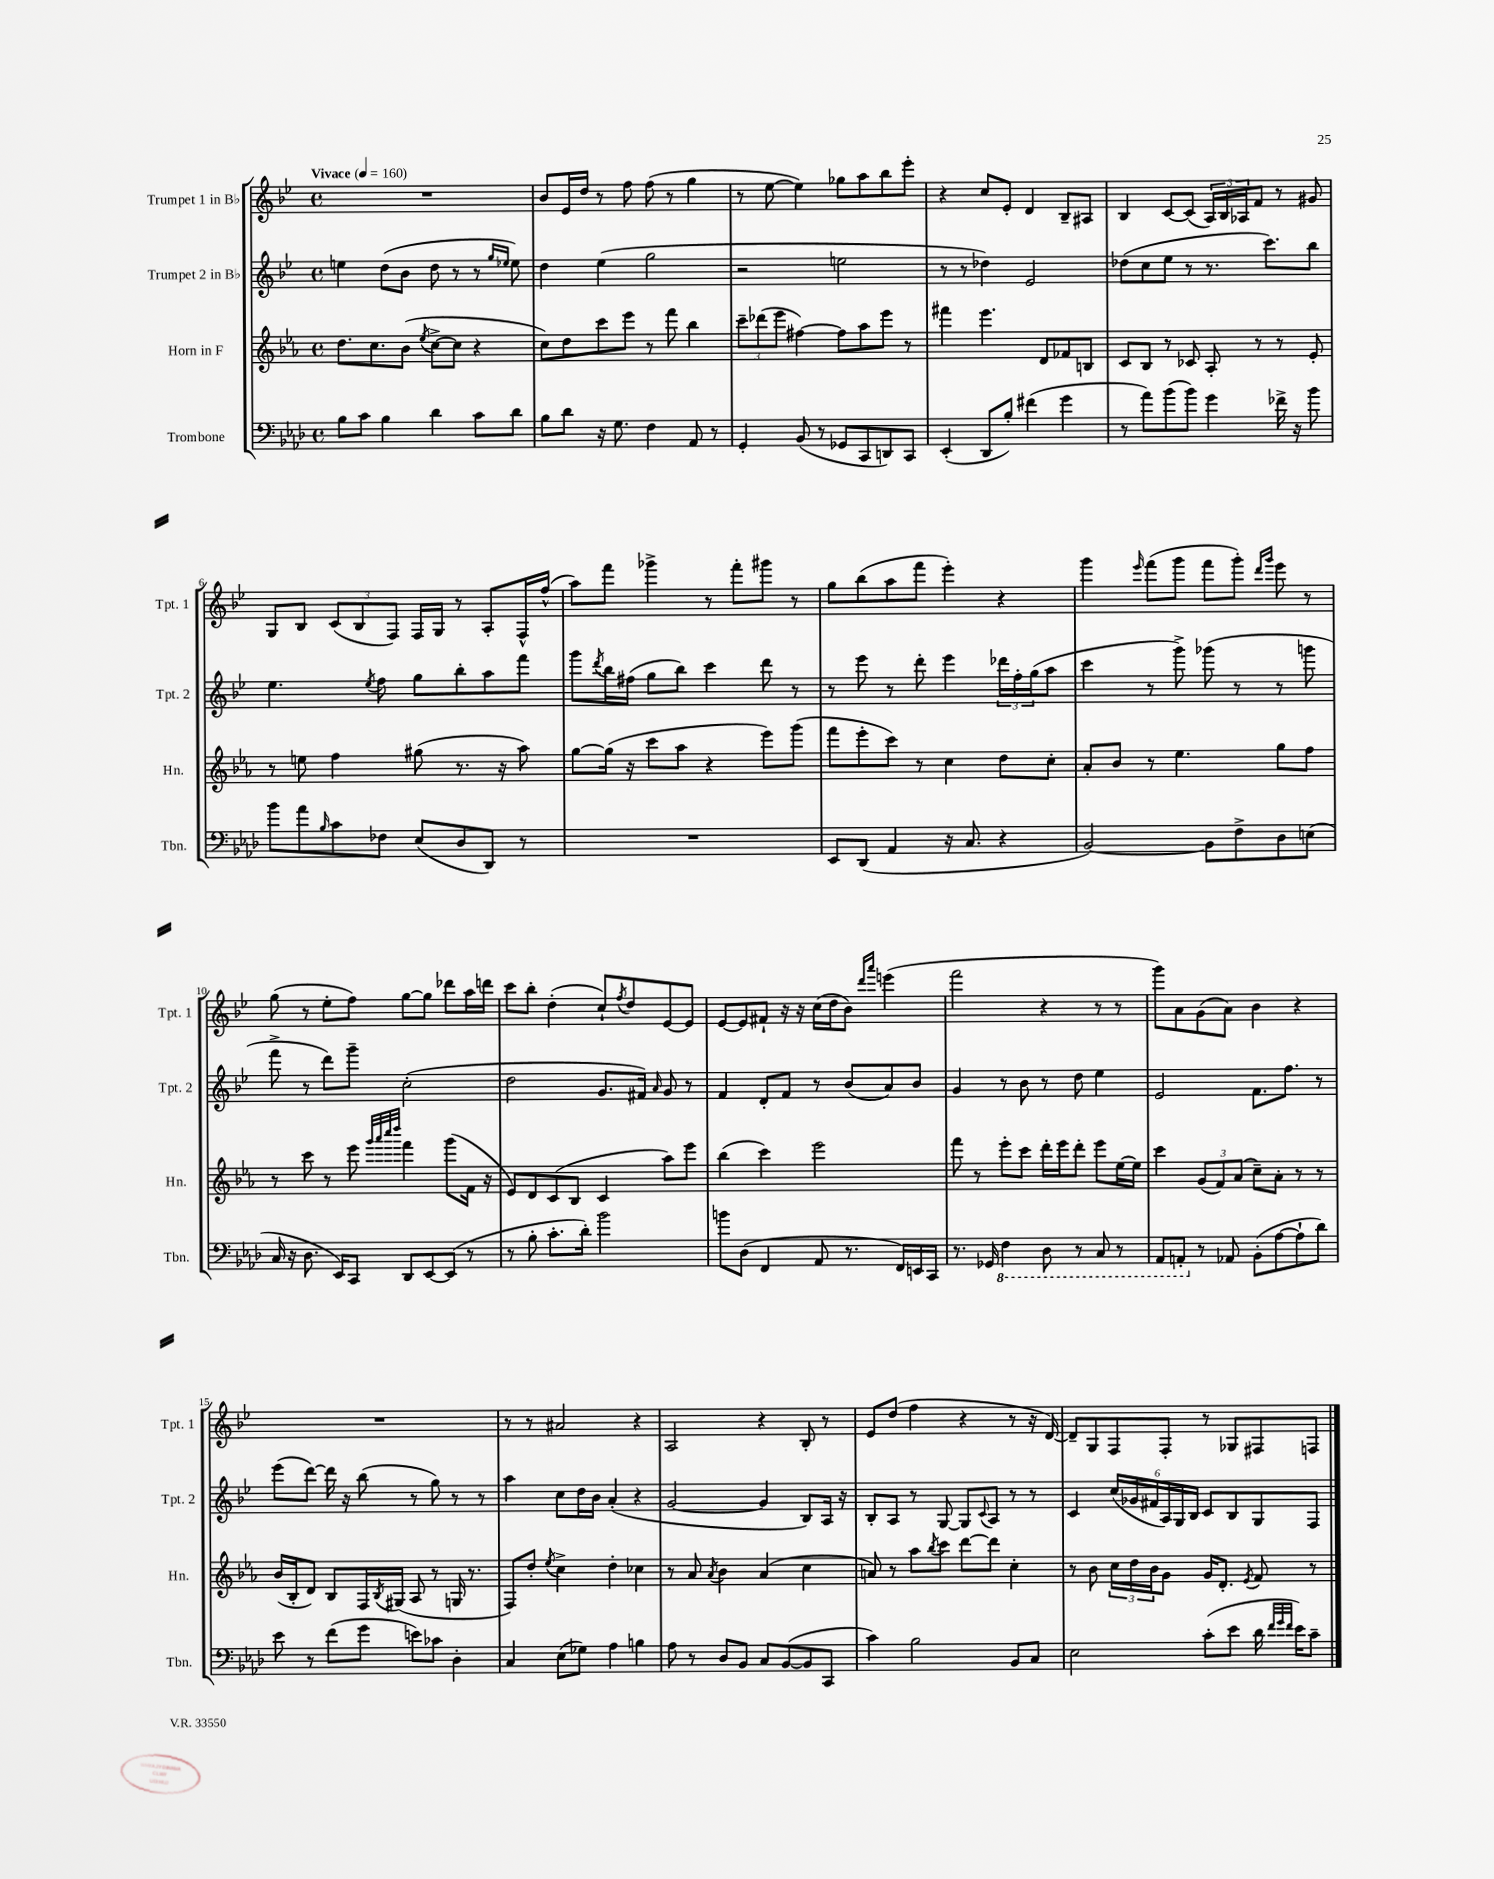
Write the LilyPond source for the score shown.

<<
\new StaffGroup <<
\new Staff = "s0" \with { instrumentName = "Trumpet 1 in Bb" shortInstrumentName = "Tpt. 1" } {
    \clef treble \key bes \major \defaultTimeSignature \time 4/4 \tempo "Vivace" 4 = 160
    R1 |
    bes'8 ees'16 d''16 r8 f''8 f''8( r8 g''4 |
    r8 ees''8~ ees''4) ges''8 a''8 bes''8 ees'''8-. |
    r4 c''8 ees'8-. d'4 bes8-- ais8 |
    bes4 c'8~ c'8( \tuplet 3/2 { a16) bes16 aes16 } f'8 r8 gis'8 |
    g8 bes8 \tuplet 3/2 { c'8( bes8 f8) } f16 g16 r8 a8-. f16-^ f''16-^( |
    a''8) f'''8 ges'''4-> r8 f'''8-. gis'''8 r8 |
    g''8 bes''8( a''8 f'''8 ees'''4-.) r4 |
    g'''4 \grace { ees'''16 } f'''8( g'''8 f'''8 g'''8-.) \grace { d'''16 g'''16 } ees'''8 r8 |
    g''8( r8 ees''8-. f''8) g''8~ g''8 des'''8 a''16 d'''16 |
    c'''8 bes''8-. d''4-.( c''8-!) \acciaccatura { f''8 } d''8 ees'8~ ees'8 |
    ees'8~ ees'8 fis'8-! r16 r16 c''16( d''16 bes'8) \grace { d'''16 a'''16 } e'''4( |
    f'''2 r4 r8 r8 |
    g'''8) a'8 g'8( a'8) bes'4 r4 |
    R1 |
    r8 r8 ais'2 r4 |
    a2 r4 bes8-. r8 |
    ees'8 d''8( f''4 r4 r8 r16 d'16~) |
    d'8-- g8 f8 f8-. r8 ges8 fis8 f8 \bar "|." |
}
\new Staff = "s1" \with { instrumentName = "Trumpet 2 in Bb" shortInstrumentName = "Tpt. 2" } {
    \clef treble \key bes \major \defaultTimeSignature \time 4/4
    e''4 d''8( bes'8 d''8 r8 r8 \grace { g''16 ees''16 } ees''8) |
    d''4 ees''4( g''2 |
    r2 e''2 |
    r8 r8 des''4) ees'2 |
    des''8( c''8 ees''8 r8 r8. c'''8.) bes''8 |
    ees''4. \acciaccatura { ees''8 } f''8 g''8 bes''8-. a''8 f'''8 |
    g'''8 \acciaccatura { d'''8 } bes''16 fis''16( g''8 bes''8) c'''4 d'''8 r8 |
    r8 ees'''8 r8 d'''8-. ees'''4 \tuplet 3/2 { des'''16 f''16-. g''16( } a''8 |
    c'''4 r8 g'''8->) ges'''8( r8 r8 g'''8 |
    f'''8-> r8 d'''8) g'''8-- c''2-.( |
    d''2 g'8. fis'16) \grace { a'16 } g'8 r8 |
    f'4 d'8-. f'8 r8 bes'8( a'8) bes'8 |
    g'4 r8 bes'8 r8 d''8 ees''4 |
    ees'2 f'8. f''8. r8 |
    ees'''8( d'''8~) d'''16 r16 bes''8( r8 g''8) r8 r8 |
    a''4 c''8 d''16 bes'16 a'4-.( r4 |
    g'2~ g'4 bes8) a16 r16 |
    bes8-. a8 r8 g8~ g8 \appoggiatura { c'8 } a8 r8 r8 |
    c'4 \tuplet 6/4 { c''16( ges'16 fis'16 a16) g16 bes16 } c'8 bes8 g8 f8 \bar "|." |
}
\new Staff = "s2" \with { instrumentName = "Horn in F" shortInstrumentName = "Hn." } {
    \clef treble \key ees \major \defaultTimeSignature \time 4/4
    d''8. c''8. bes'8( \acciaccatura { ees''8 } c''8~-> c''8 r4 |
    c''8) d''8 c'''8 ees'''8 r8 f'''8 bes''4 |
    \tuplet 3/2 { c'''8-- des'''8( ees'''8 } fis''4~) fis''8 aes''8 ees'''8 r8 |
    fis'''4 ees'''4. d'8 fes'8 b8 |
    c'8 bes8 r8 ces'8 aes8-. r8 r8 ees'8-. |
    r8 e''8 f''4 gis''8( r8. r16 aes''8) |
    g''8~ g''16( r16 c'''8 aes''8 r4 ees'''8) g'''8( |
    f'''8 ees'''8-. c'''8) r8 c''4 d''8 c''8-. |
    aes'8-. bes'8 r8 ees''4. g''8 f''8 |
    r8 c'''8 r8 ees'''8 \grace { g'''32 aes'''32 c''''32 d''''32 } f'''4 g'''8( f'16 r16 |
    ees'8) d'8 c'8( bes8 c'4 aes''8) ees'''8 |
    bes''4( c'''4) ees'''2 |
    f'''8 r8 ees'''8-. c'''8 d'''16-. ees'''16 d'''8-. ees'''8 ees''16~ ees''16 |
    c'''4 \tuplet 3/2 { g'8( f'8) aes'8( } c''8--) aes'8-. r8 r8 |
    bes'16( bes16-. d'8) bes8 f16 \acciaccatura { bes8 } gis16( aes8 r8 g16 r8. |
    f8) d''8-. \acciaccatura { ees''8 } c''4-> d''4-. ces''4 |
    r8 aes'8 \acciaccatura { aes'8 } bes'4 aes'4( c''4 |
    a'8) r8 aes''8 \acciaccatura { bes''8 } c'''8 d'''8~ d'''8 c''4-. |
    r8 bes'8 \tuplet 3/2 { c''16 d''16 bes'16 } g'8 g'16 d'8.-. \acciaccatura { ees'8 } f'8 r8 \bar "|." |
}
\new Staff = "s3" \with { instrumentName = "Trombone" shortInstrumentName = "Tbn." } {
    \clef bass \key aes \major \defaultTimeSignature \time 4/4
    bes8 c'8 bes4 des'4 c'8 des'8 |
    bes8 des'8 r16 g8. f4 aes,8 r8 |
    g,4-. bes,8( r8 ges,8 c,8 d,8) c,8 |
    ees,4-.( des,8 bes8-.) fis'4( g'4 |
    r8 aes'8) bes'8( bes'8) g'4 fes'16-> r16 bes'8 |
    bes'8 aes'8 \grace { bes16 } c'8 fes8 ees8( des8 des,8) r8 |
    R1 |
    ees,8 des,8( aes,4 r16 c8. r4 |
    bes,2~) bes,8 f8-> des8 e8( |
    c16 r16 des8. ees,16) c,8 des,8 ees,8~ ees,8( r8 |
    r8 bes8-. c'8.-. des'16-.) bes'2 |
    b'8 des8( f,4 aes,8 r8. f,16) e,16 c,16 |
    r8. ges,16 \ottava #-1 f,4 des,8 r8 c,8 r8 |
    aes,,8 a,,8-. \ottava #0 r8 aes,!8 bes,8-.( aes8~ aes8-! des'8) |
    ees'8 r8 f'8( g'8 e'8) ces'8 des4-. |
    c4 ees8( ges8) aes4 b4 |
    aes8 r8 des8 bes,8 c8 bes,8~( bes,8 c,8 |
    c'4) bes2 bes,8 c8 |
    ees2 c'8-.( ees'8 des'16 \grace { f'32 g'32 f'32 } ees'16) c'8-- \bar "|." |
}
>>
>>
